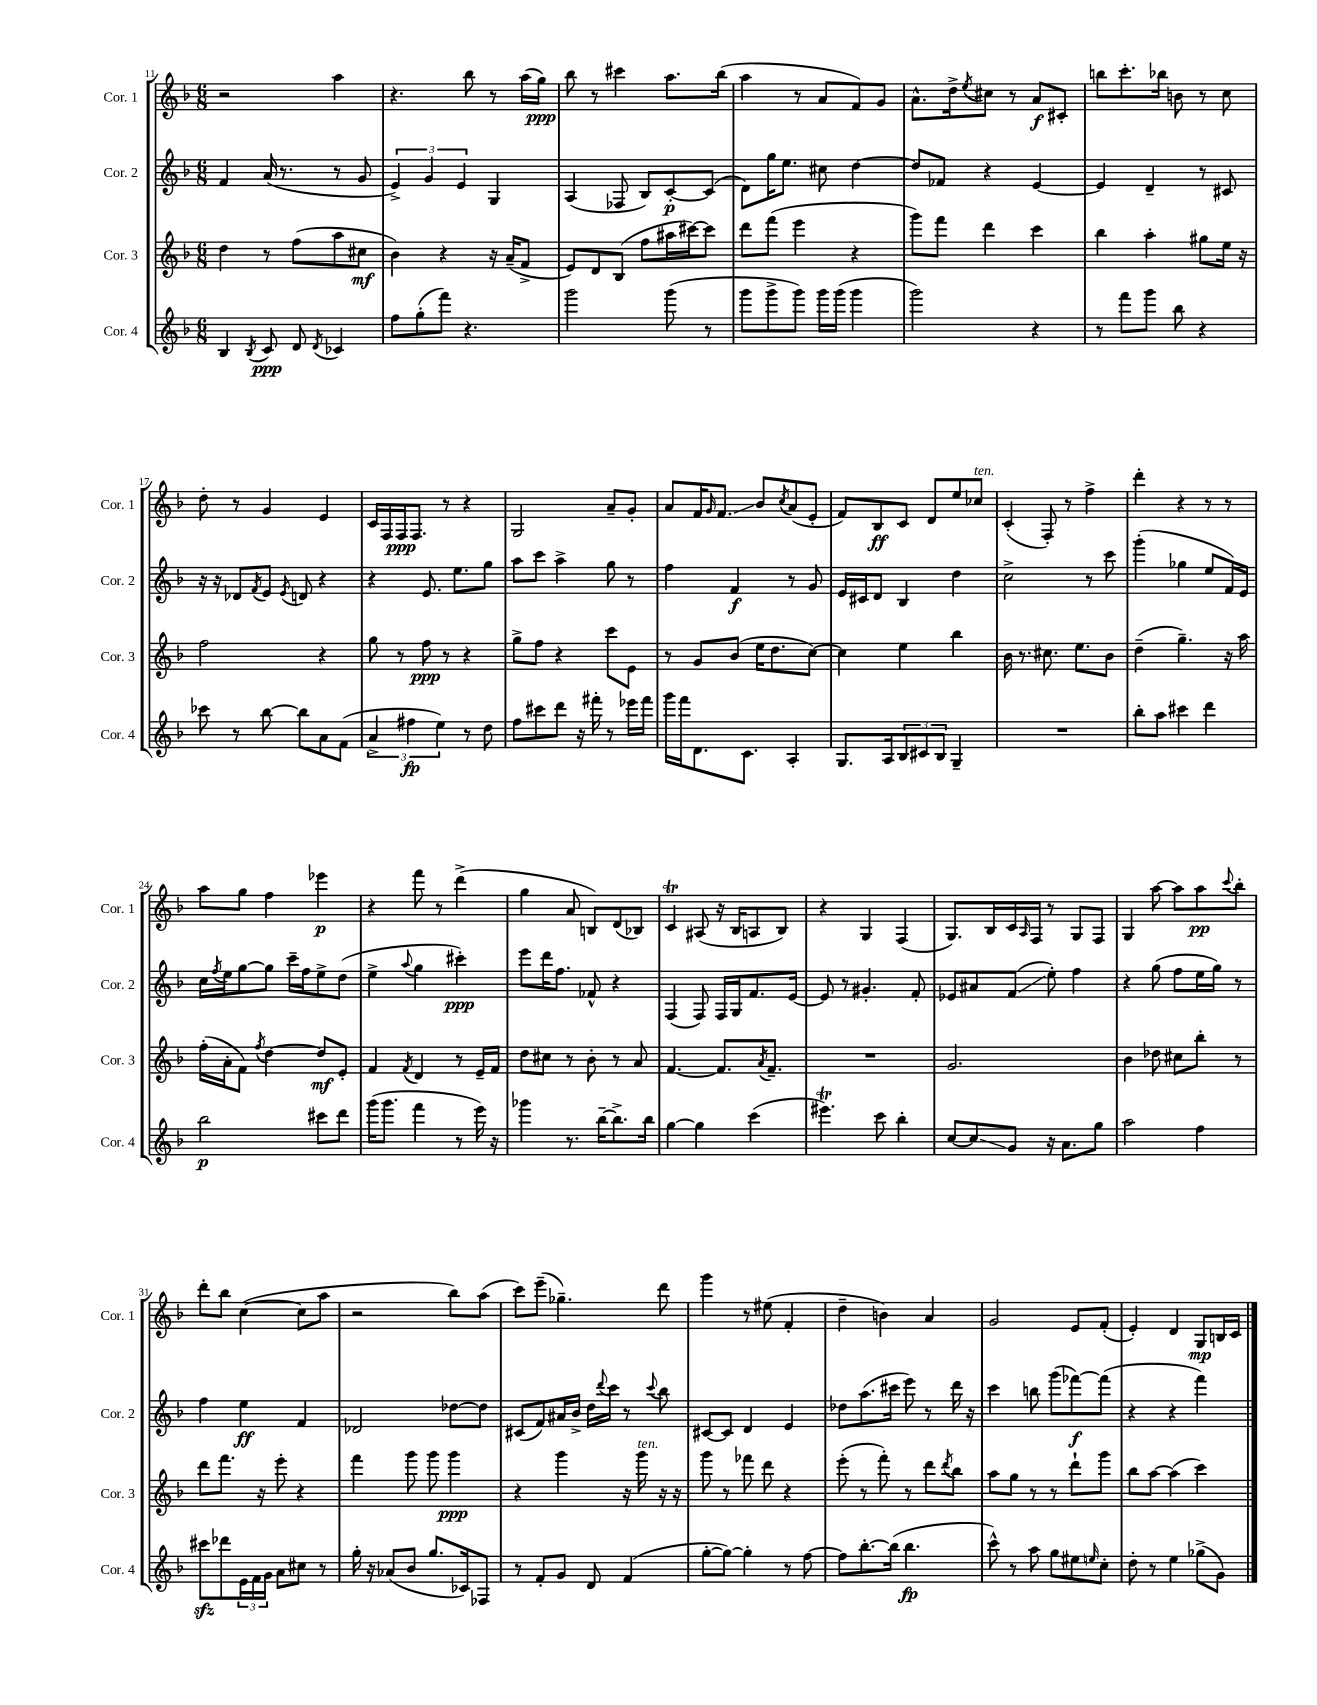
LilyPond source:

<<
\new StaffGroup <<
\new Staff = "s0" \with { instrumentName = "Cor. 1" shortInstrumentName = "Cor. 1" } {
    \clef treble \key f \major \numericTimeSignature \time 6/8
    r2 a''4 |
    r4. bes''8 r8 a''16( g''16\ppp) |
    bes''8 r8 cis'''4 a''8. bes''16( |
    a''4 r8 a'8 f'8) g'8 |
    a'8.-^ d''16-> \acciaccatura { e''8 } cis''8 r8 a'8\f cis'8-. |
    b''8 c'''8.-. bes''16 b'8 r8 c''8 |
    d''8-. r8 g'4 e'4 |
    c'16 f16 f16\ppp f8. r8 r4 |
    g2 a'8-- g'8-. |
    a'8 f'16 \grace { g'16 } f'8.\glissando bes'8 \acciaccatura { c''8 } a'8( e'8-. |
    f'8) bes8\ff c'8 d'8 e''8 ces''8^\markup { \italic "ten." } |
    c'4-.( f8-.) r8 f''4-> |
    d'''4-. r4 r8 r8 |
    a''8 g''8 f''4 ees'''4\p |
    r4 f'''8 r8 d'''4->( |
    g''4 a'8 b8) d'8( bes8) |
    c'4\trill ais8( r16 bes16 a8 bes8) |
    r4 g4 f4( |
    g8.) bes16 c'16 \grace { a16 } f16 r8 g8 f8 |
    g4 a''8~ a''8 a''8\pp \appoggiatura { c'''8 } bes''8-. |
    d'''8-. bes''8 c''4~( c''8 a''8 |
    r2 bes''8) a''8( |
    c'''8) e'''8--( ges''4.--) d'''8 |
    g'''4 r8 eis''8( f'4-. |
    d''4-- b'4) a'4 |
    g'2 e'8 f'8-.( |
    e'4-.) d'4 g8\mp b16 c'16 \bar "|." |
}
\new Staff = "s1" \with { instrumentName = "Cor. 2" shortInstrumentName = "Cor. 2" } {
    \clef treble \key f \major \numericTimeSignature \time 6/8
    f'4 a'16( r8. r8 g'8 |
    \tuplet 3/2 { e'4->) g'4 e'4 } g4 |
    a4( fes8 bes8) c'8~-.\p c'8( |
    d'8) g''16 e''8. cis''8 d''4~ |
    d''8 fes'8 r4 e'4~ |
    e'4 d'4-- r8 cis'8 |
    r16 r16 des'8 \acciaccatura { f'8 } e'8 \acciaccatura { e'8 } d'8 r4 |
    r4 e'8. e''8. g''8 |
    a''8 c'''8 a''4-> g''8 r8 |
    f''4 f'4\f r8 g'8 |
    e'16 cis'16 d'8 bes4 d''4 |
    c''2-> r8 c'''8 |
    g'''4-.( ges''4 e''8 f'16) e'16 |
    c''16 \acciaccatura { f''8 } e''16 g''8~ g''8 c'''16-- f''16 e''8-> d''8( |
    e''4-> \appoggiatura { a''8 } g''4 cis'''4-.\ppp) |
    e'''8 d'''16 f''8. fes'8-^ r4 |
    f4( f8) f16 g16 f'8. e'16~ |
    e'8 r8 gis'4.-. f'8-. |
    ees'8 ais'8 f'8\glissando( e''8-.) f''4 |
    r4 g''8( f''8 e''16 g''16) r8 |
    f''4 e''4\ff f'4 |
    des'2 des''8~ des''8 |
    cis'8( f'8) ais'16 bes'16-> d''16 \appoggiatura { d'''8 } c'''16 r8 \appoggiatura { c'''8 } bes''8 |
    cis'8~ cis'8 d'4 e'4 |
    des''8 a''8.( cis'''16 e'''8) r8 d'''16 r16 |
    c'''4 b''8 g'''8( fes'''8~\f) fes'''8( |
    r4 r4 f'''4) \bar "|." |
}
\new Staff = "s2" \with { instrumentName = "Cor. 3" shortInstrumentName = "Cor. 3" } {
    \clef treble \key f \major \numericTimeSignature \time 6/8
    d''4 r8 f''8( a''8 cis''8\mf |
    bes'4) r4 r16 a'16--( f'8-> |
    e'8) d'8 bes8( f''8 ais''16 cis'''16~) cis'''8 |
    d'''8 f'''8( e'''4 r4 |
    g'''8) f'''8 d'''4 c'''4 |
    bes''4 a''4-. gis''8 e''16 r16 |
    f''2 r4 |
    g''8 r8 f''8\ppp r8 r4 |
    g''8-> f''8 r4 c'''8 e'8 |
    r8 g'8 bes'8( e''16 d''8. c''8~) |
    c''4 e''4 bes''4 |
    bes'16 r8. cis''8. e''8. bes'8 |
    d''4--( g''4.--) r16 a''16 |
    f''16-.( a'16-. f'8) \acciaccatura { f''8 } d''4~ d''8\mf e'8-. |
    f'4 \acciaccatura { f'8 } d'4 r8 e'16-- f'16 |
    d''8 cis''8 r8 bes'8-. r8 a'8 |
    f'4.~ f'8. \acciaccatura { a'8 } f'8.-- |
    R2. |
    g'2. |
    bes'4 des''8 cis''8 bes''8-. r8 |
    d'''8 f'''8. r16 e'''8-. r4 |
    f'''4 g'''8 g'''8 g'''4\ppp |
    r4 g'''4 r16 g'''16^\markup { \italic "ten." } r16 r16 |
    g'''8 r8 fes'''8 d'''8 r4 |
    e'''8-.( r8 f'''8-.) r8 d'''8 \acciaccatura { d'''8 } bes''8 |
    a''8 g''8 r8 r8 d'''8-! g'''8 |
    bes''8 a''8~ a''4( c'''4) \bar "|." |
}
\new Staff = "s3" \with { instrumentName = "Cor. 4" shortInstrumentName = "Cor. 4" } {
    \clef treble \key f \major \numericTimeSignature \time 6/8
    bes4 \acciaccatura { bes8 } c'8\ppp d'8 \acciaccatura { d'8 } ces'4 |
    f''8 g''8-.( f'''8) r4. |
    g'''2 g'''8( r8 |
    g'''8 g'''8-> g'''8) g'''16 g'''16( g'''4 |
    g'''2) r4 |
    r8 f'''8 g'''8 bes''8 r4 |
    ces'''8 r8 bes''8~ bes''8 a'8 f'8( |
    \tuplet 3/2 { a'4-> fis''4\fp e''4) } r8 d''8 |
    f''8 cis'''8 d'''8 r16 fis'''16-. r8 ees'''16 fis'''16 |
    g'''16 f'''16 d'8. c'8. a4-. |
    g8. a16 \tuplet 3/2 { bes8 cis'8 bes8 } g4-- |
    R2. |
    bes''8-. a''8 cis'''4 d'''4 |
    bes''2\p cis'''8 d'''8 |
    g'''16( g'''8. f'''4 r8 e'''16) r16 |
    ges'''4 r8. bes''16~-- bes''8.-> bes''16 |
    g''4~ g''4 c'''4( |
    eis'''4.\trill) c'''8 bes''4-. |
    c''8~ c''8\glissando g'8 r16 a'8. g''8 |
    a''2 f''4 |
    cis'''8\sfz des'''8 \tuplet 3/2 { e'16 f'16 g'16 } a'8 cis''8 r8 |
    g''16-. r16 aes'8( bes'8 g''8. ces'16) fes8 |
    r8 f'8-. g'8 d'8 f'4( |
    g''8~-. g''8~) g''4-. r8 f''8~ |
    f''8 bes''8.~-. bes''16( bes''4.\fp |
    c'''8-^) r8 a''8 g''8 eis''8 \grace { e''16 } c''8-. |
    d''8-. r8 e''4 ges''8->( g'8) \bar "|." |
}
>>
>>
\layout { \context { \Score currentBarNumber = #11 } }
